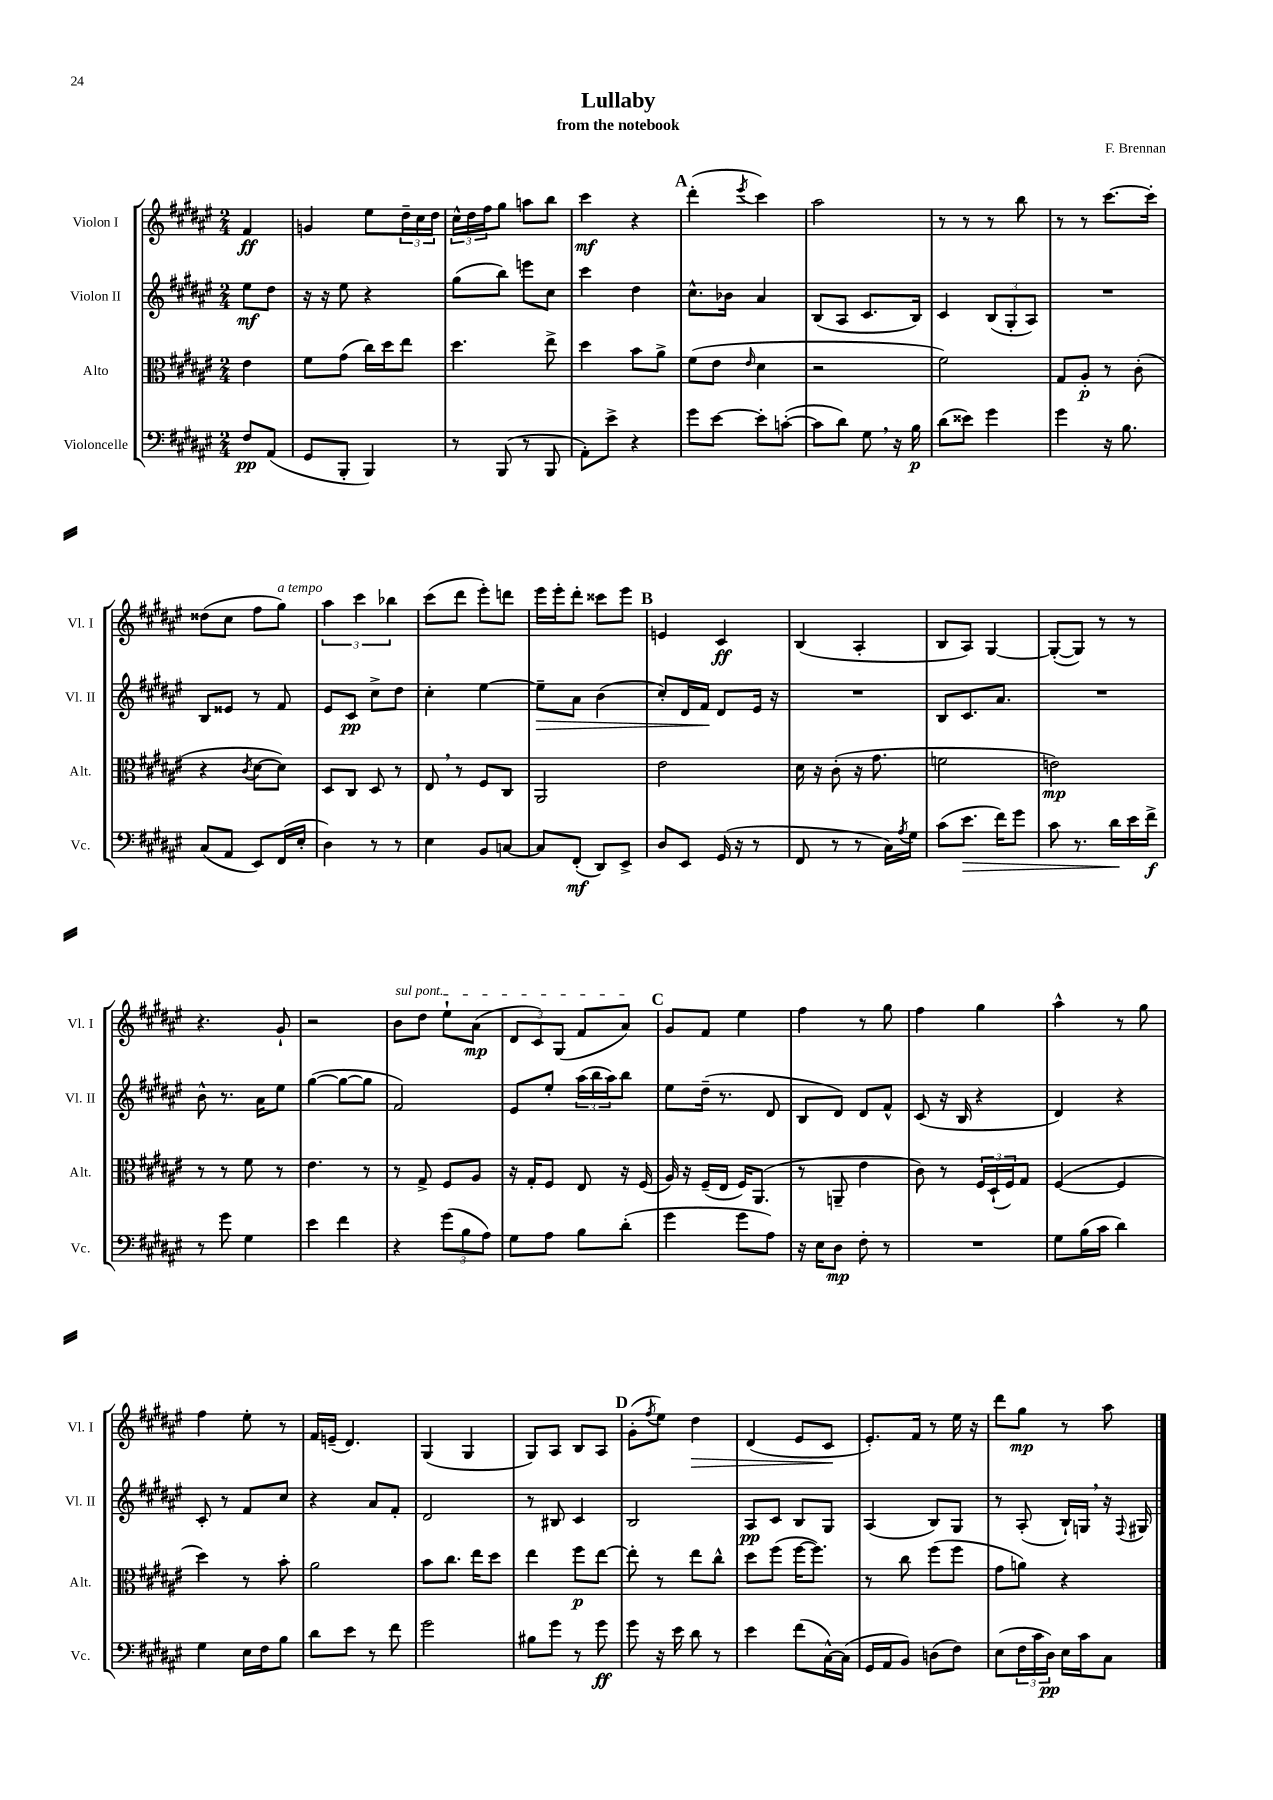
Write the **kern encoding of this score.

**kern	**dynam	**kern	**dynam	**kern	**dynam	**kern	**dynam
*part4	*part4	*part3	*part3	*part2	*part2	*part1	*part1
*staff4	*staff4	*staff3	*staff3	*staff2	*staff2	*staff1	*staff1
*I"Violoncelle	*	*I"Alto	*	*I"Violon II	*	*I"Violon I	*
*I'Vc.	*	*I'Alt.	*	*I'Vl. II	*	*I'Vl. I	*
*clefF4	*	*clefC3	*	*clefG2	*	*clefG2	*
*k[f#c#g#d#a#e#]	*	*k[f#c#g#d#a#e#]	*	*k[f#c#g#d#a#e#]	*	*k[f#c#g#d#a#e#]	*
*M2/4	*	*M2/4	*	*M2/4	*	*M2/4	*
=	=	=	=	=	=	=	=
8F#/L	pp	4e#\	.	8ee#\L	mf	4f#/	ff
(8AA#/J	.	.	.	8dd#\J	.	.	.
=1	=1	=1	=1	=1	=1	=1	=1
8GG#/L	.	8f#\L	.	16r	.	4gn/	.
.	.	.	.	16r	.	.	.
8BBB'/J	.	(8g#\J	.	8ee#\	.	.	.
4BBB/)	.	16cc#\LL)	.	4r	.	8ee#\L	.
.	.	16dd#\J	.	.	.	.	.
.	.	8ee#\J	.	.	.	24dd#~\L	.
.	.	.	.	.	.	24cc#\	.
.	.	.	.	.	.	24dd#\JJ	.
=2	=2	=2	=2	=2	=2	=2	=2
8r	.	4.dd#\	.	(8gg#\L	.	24cc#^^\LL	.
.	.	.	.	.	.	24dd#\	.
.	.	.	.	.	.	24ff#\J	.
(8BBB/	.	.	.	8bb\J)	.	8gg#\J	.
8r	.	.	.	8eeen\L	.	8aan\L	.
8BBB/	.	8ee#^\	.	8cc#\J	.	8bb\J	.
=3	=3	=3	=3	=3	=3	=3	=3
8AA#'\L)	.	4dd#\	.	4ccc#\	.	4ccc#\	mf
8e#^\J	.	.	.	.	.	.	.
4r	.	8b\L	.	4dd#\	.	4r	.
.	.	8a#^\J	.	.	.	.	.
!!LO:REH:place=s1:t=A
=4	=4	=4	=4	=4	=4	=4	=4
8g#\L	.	(8f#\L	.	8.cc#^^\L	.	(4ddd#'\	.
[8e#\J	.	8e#\J	.	.	.	.	.
.	.	.	.	16b-X\Jk	.	.	.
.	.	16qqe#/	.	.	.	8qeee#/	.
8e#'\L]	.	4d#\	.	4a#/	.	4ccc#\)	.
([8cn'\J	.	.	.	.	.	.	.
=5	=5	=5	=5	=5	=5	=5	=5
8c\L]	.	2r	.	(8B/L	.	2aa#\	.
8d#\J)	.	.	.	8A#/J	.	.	.
8G#,\	.	.	.	8.c#/L	.	.	.
16r	.	.	.	.	.	.	.
16B\	p	.	.	16B/Jk)	.	.	.
=6	=6	=6	=6	=6	=6	=6	=6
(8d#\L	.	2f#\)	.	4c#/	.	8r	.
8e##X\J)	.	.	.	.	.	8r	.
4g#\	.	.	.	(12B/L	.	8r	.
.	.	.	.	12G#'/	.	.	.
.	.	.	.	.	.	8bb\	.
.	.	.	.	12A#/J)	.	.	.
=7	=7	=7	=7	=7	=7	=7	=7
4g#\	.	8G#/L	.	2r	.	8r	.
.	.	8A#'/J	p	.	.	8r	.
16r	.	8r	.	.	.	[8.ccc#\L	.
8.B\	.	.	.	.	.	.	.
.	.	(8c#'\	.	.	.	.	.
.	.	.	.	.	.	16ccc#'\Jk]	.
!!LO:LB:g=z
=8	=8	=8	=8	=8	=8	=8	=8
(8C#/L	.	4r	.	8B/L	.	(8dd##X\L	.
8AA#/J	.	.	.	8e##X/J	.	8cc#\J	.
.	.	8qc#/	.	.	.	.	.
8EE#/L)	.	[8d#\L	.	8r	.	8ff#\L	.
!	!	!	!	!	!	!LO:TX:a:i:t=a tempo	!
(16FF#/L	.	8d#\J])	.	8f#/	.	8gg#\J)	.
16E#'/JJ	.	.	.	.	.	.	.
=9	=9	=9	=9	=9	=9	=9	=9
4D#\)	.	8D#/L	.	8e#/L	.	6aa#\	.
.	.	8C#/J	.	8c#/J	pp	.	.
.	.	.	.	.	.	6ccc#\	.
8r	.	8D#/	.	8cc#^\L	.	.	.
.	.	.	.	.	.	6bb-X\	.
8r	.	8r	.	8dd#\J	.	.	.
=10	=10	=10	=10	=10	=10	=10	=10
4E#\	.	8E#,/	.	4cc#'\	.	(8ccc#\L	.
.	.	8r	.	.	.	8ddd#\J	.
8BB/L	.	8F#/L	.	[4ee#\	.	8eee#'\L)	.
[8Cn/J	.	8C#/J	.	.	.	8dddn\J	.
=11	=11	=11	=11	=11	=11	=11	=11
!	!	!	!	!	!LO:HP:b	!	!
8C/L]	.	2AA#/	.	8ee#~\L]	>	16eee#\LL	.
.	.	.	.	.	.	16eee#'\J	.
(8FF#'/J	mf	.	.	8a#\J	.	8ddd#'\J	.
8DD#/L)	.	.	.	(4b\	.	8ccc##X\L	.
8EE#^/J	.	.	.	.	.	8eee#\J	.
!!LO:REH:place=s1:t=B
=12	=12	=12	=12	=12	=12	=12	=12
8D#/L	.	2e#\	.	8cc#'/L)	.	4en/	.
8EE#/J	.	.	.	16d#/L	.	.	.
.	.	.	.	16f#/JJ	.	.	.
(16GG#/	.	.	.	8d#/L	]	4c#/	ff
16r	.	.	.	.	.	.	.
8r	.	.	.	16e#/Jk	.	.	.
.	.	.	.	16r	.	.	.
=13	=13	=13	=13	=13	=13	=13	=13
8FF#/	.	16d#\	.	2r	.	(4B/	.
.	.	16r	.	.	.	.	.
8r	.	(8c#'\	.	.	.	.	.
8r	.	16r	.	.	.	4A#'/	.
.	.	8.g#\	.	.	.	.	.
16C#\LL)	.	.	.	.	.	.	.
8qA#/	.	.	.	.	.	.	.
16G#\JJ	.	.	.	.	.	.	.
=14	=14	=14	=14	=14	=14	=14	=14
(8c#\L	.	2fn\	.	8B/L	.	8B/L	.
!	!LO:HP:b	!	!	!	!	!	!
8.e#\J	>	.	.	8.c#/	.	8A#/J)	.
.	.	.	.	.	.	[4G#/	.
16f#\KL)	.	.	.	8.a#/J	.	.	.
8g#\J	.	.	.	.	.	.	.
=15	=15	=15	=15	=15	=15	=15	=15
8c#\	.	2en\)	mp	2r	.	(8G#'/L_	.
8.r	.	.	.	.	.	8G#/J])	.
.	.	.	.	.	.	8r	.
16d#\LL	.	.	.	.	.	.	.
16e#\	]	.	.	.	.	8r	.
16f#^\JJ	f	.	.	.	.	.	.
!!LO:LB:g=z
=16	=16	=16	=16	=16	=16	=16	=16
8r	.	8r	.	8b^^\	.	4.r	.
8g#\	.	8r	.	8.r	.	.	.
4G#\	.	8f#\	.	.	.	.	.
.	.	.	.	16a#\KL	.	.	.
.	.	8r	.	8ee#\J	.	8g#`/	.
=17	=17	=17	=17	=17	=17	=17	=17
4e#\	.	4.e#\	.	([4gg#\	.	2r	.
4f#\	.	.	.	8gg#\L_	.	.	.
.	.	8r	.	8gg#\J]	.	.	.
=18	=18	=18	=18	=18	=18	=18	=18
!	!	!	!	!	!	!LO:TX:a:i:t=sul pont.	!
4r	.	8r	.	2f#/)	.	8b\L	.
.	.	8G#^/	.	.	.	8dd#\J	.
(12g#\L	.	8F#/L	.	.	.	8ee#`\L	.
12B\	.	.	.	.	.	.	.
.	.	8A#/J	.	.	.	(8a#\J	mp
12A#\J)	.	.	.	.	.	.	.
=19	=19	=19	=19	=19	=19	=19	=19
8G#\L	.	16r	.	8e#/L	.	12d#/L	.
.	.	16G#'/KL	.	.	.	.	.
.	.	.	.	.	.	12c#/)	.
8A#\J	.	8F#/J	.	8ee#'/J	.	.	.
.	.	.	.	.	.	(12G#/J	.
8B\L	.	8E#/	.	(24aa#\LL	.	8f#/L	.
.	.	.	.	24bb\	.	.	.
.	.	.	.	24aa#\J)	.	.	.
(8d#'\J	.	16r	.	8bb\J	.	8a#/J)	.
.	.	(16F#/	.	.	.	.	.
!!LO:REH:place=s1:t=C
=20	=20	=20	=20	=20	=20	=20	=20
4g#\	.	16A#/)	.	8ee#\L	.	8g#/L	.
.	.	16r	.	.	.	.	.
.	.	(16F#~/LL	.	(16dd#~\Jk	.	8f#/J	.
.	.	16E#/JJ	.	8.r	.	.	.
8g#\L	.	16F#/KL)	.	.	.	4ee#\	.
.	.	(8.AA#/J	.	.	.	.	.
8A#\J)	.	.	.	8d#/	.	.	.
=21	=21	=21	=21	=21	=21	=21	=21
16r	.	8r	.	8B/L	.	4ff#\	.
16E#\KL	.	.	.	.	.	.	.
8D#\J	mp	8AAn~/	.	8d#/J)	.	.	.
8F#'\	.	4e#\	.	8d#/L	.	8r	.
8r	.	.	.	8f#^^/J	.	8gg#\	.
=22	=22	=22	=22	=22	=22	=22	=22
2r	.	8c#\)	.	(8c#/	.	4ff#\	.
.	.	8r	.	16r	.	.	.
.	.	.	.	16B/	.	.	.
.	.	24F#/LL	.	4r	.	4gg#\	.
.	.	(24D#`/	.	.	.	.	.
.	.	24F#/J)	.	.	.	.	.
.	.	8G#/J	.	.	.	.	.
=23	=23	=23	=23	=23	=23	=23	=23
8G#\L	.	([4F#/	.	4d#/)	.	4aa#^^\	.
(16B\L	.	.	.	.	.	.	.
16c#\JJ	.	.	.	.	.	.	.
4d#\)	.	4F#/]	.	4r	.	8r	.
.	.	.	.	.	.	8gg#\	.
!!LO:LB:g=z
=24	=24	=24	=24	=24	=24	=24	=24
4G#\	.	4dd#\)	.	8c#'/	.	4ff#\	.
.	.	.	.	8r	.	.	.
16E#\LL	.	8r	.	8f#/L	.	8ee#'\	.
16F#\J	.	.	.	.	.	.	.
8B\J	.	8b'\	.	8cc#/J	.	8r	.
=25	=25	=25	=25	=25	=25	=25	=25
8d#\L	.	2a#\	.	4r	.	16f#/LL	.
.	.	.	.	.	.	(16en~/JJ	.
8e#\J	.	.	.	.	.	4.d#/)	.
8r	.	.	.	8a#/L	.	.	.
8f#\	.	.	.	8f#'/J	.	.	.
=26	=26	=26	=26	=26	=26	=26	=26
2g#\	.	8b\L	.	2d#/	.	(4G#/	.
.	.	8.cc#\J	.	.	.	.	.
.	.	.	.	.	.	4G#/	.
.	.	16ee#\KL	.	.	.	.	.
.	.	8dd#\J	.	.	.	.	.
=27	=27	=27	=27	=27	=27	=27	=27
8B#X\L	.	4ee#\	.	8r	.	8G#/L)	.
8g#\J	.	.	.	8B#X/	.	8A#/J	.
8r	.	8ff#\L	p	4c#/	.	8B/L	.
8g#\	ff	[8ee#\J	.	.	.	8A#/J	.
!!LO:REH:place=s1:t=D
=28	=28	=28	=28	=28	=28	=28	=28
8g#\	.	8ee#'\]	.	2B/	.	(8g#'\L	.
.	.	.	.	.	.	8qff#/	.
16r	.	8r	.	.	.	8ee#\J)	.
16e#\	.	.	.	.	.	.	.
!	!	!	!	!	!	!	!LO:HP:b
8d#\	.	8ee#\L	.	.	.	4dd#\	>
8r	.	8cc#^^\J	.	.	.	.	.
=29	=29	=29	=29	=29	=29	=29	=29
4e#\	.	8dd#\L	.	8A#/L	pp	(4d#/	.
.	.	(8ff#\J	.	8c#/J	.	.	.
(8f#\L	.	[16ff#\KL	.	8B/L	.	8e#/L	.
.	.	8.ff#\J])	.	.	.	.	.
[16C#^^\L)	.	.	.	8G#/J	.	8c#/J	.
(16C#\JJ]	.	.	.	.	.	.	.
.	.	.	.	.	.	.	]
=30	=30	=30	=30	=30	=30	=30	=30
16GG#/LL	.	8r	.	(4A#/	.	8.e#'/L)	.
16AA#/J	.	.	.	.	.	.	.
8BB/J)	.	8cc#\	.	.	.	.	.
.	.	.	.	.	.	16f#/Jk	.
(8Dn\L	.	(8ff#\L	.	8B/L)	.	8r	.
8F#\J)	.	8ff#\J	.	8G#/J	.	16ee#\	.
.	.	.	.	.	.	16r	.
=31	=31	=31	=31	=31	=31	=31	=31
(8E#\L	.	8g#\L	.	8r	.	8ddd#\L	.
24F#\L	.	8an\J)	.	(8A#'/	.	8gg#\J	mp
24c#\	.	.	.	.	.	.	.
24D#\JJ)	pp	.	.	.	.	.	.
16E#\LL	.	4r	.	16B`/LL)	.	8r	.
16c#\J	.	.	.	16Gn,/JJ	.	.	.
8C#\J	.	.	.	16r	.	8aa#\	.
.	.	.	.	8qqF#/	.	.	.
.	.	.	.	16G#X/	.	.	.
==	==	==	==	==	==	==	==
*-	*-	*-	*-	*-	*-	*-	*-
